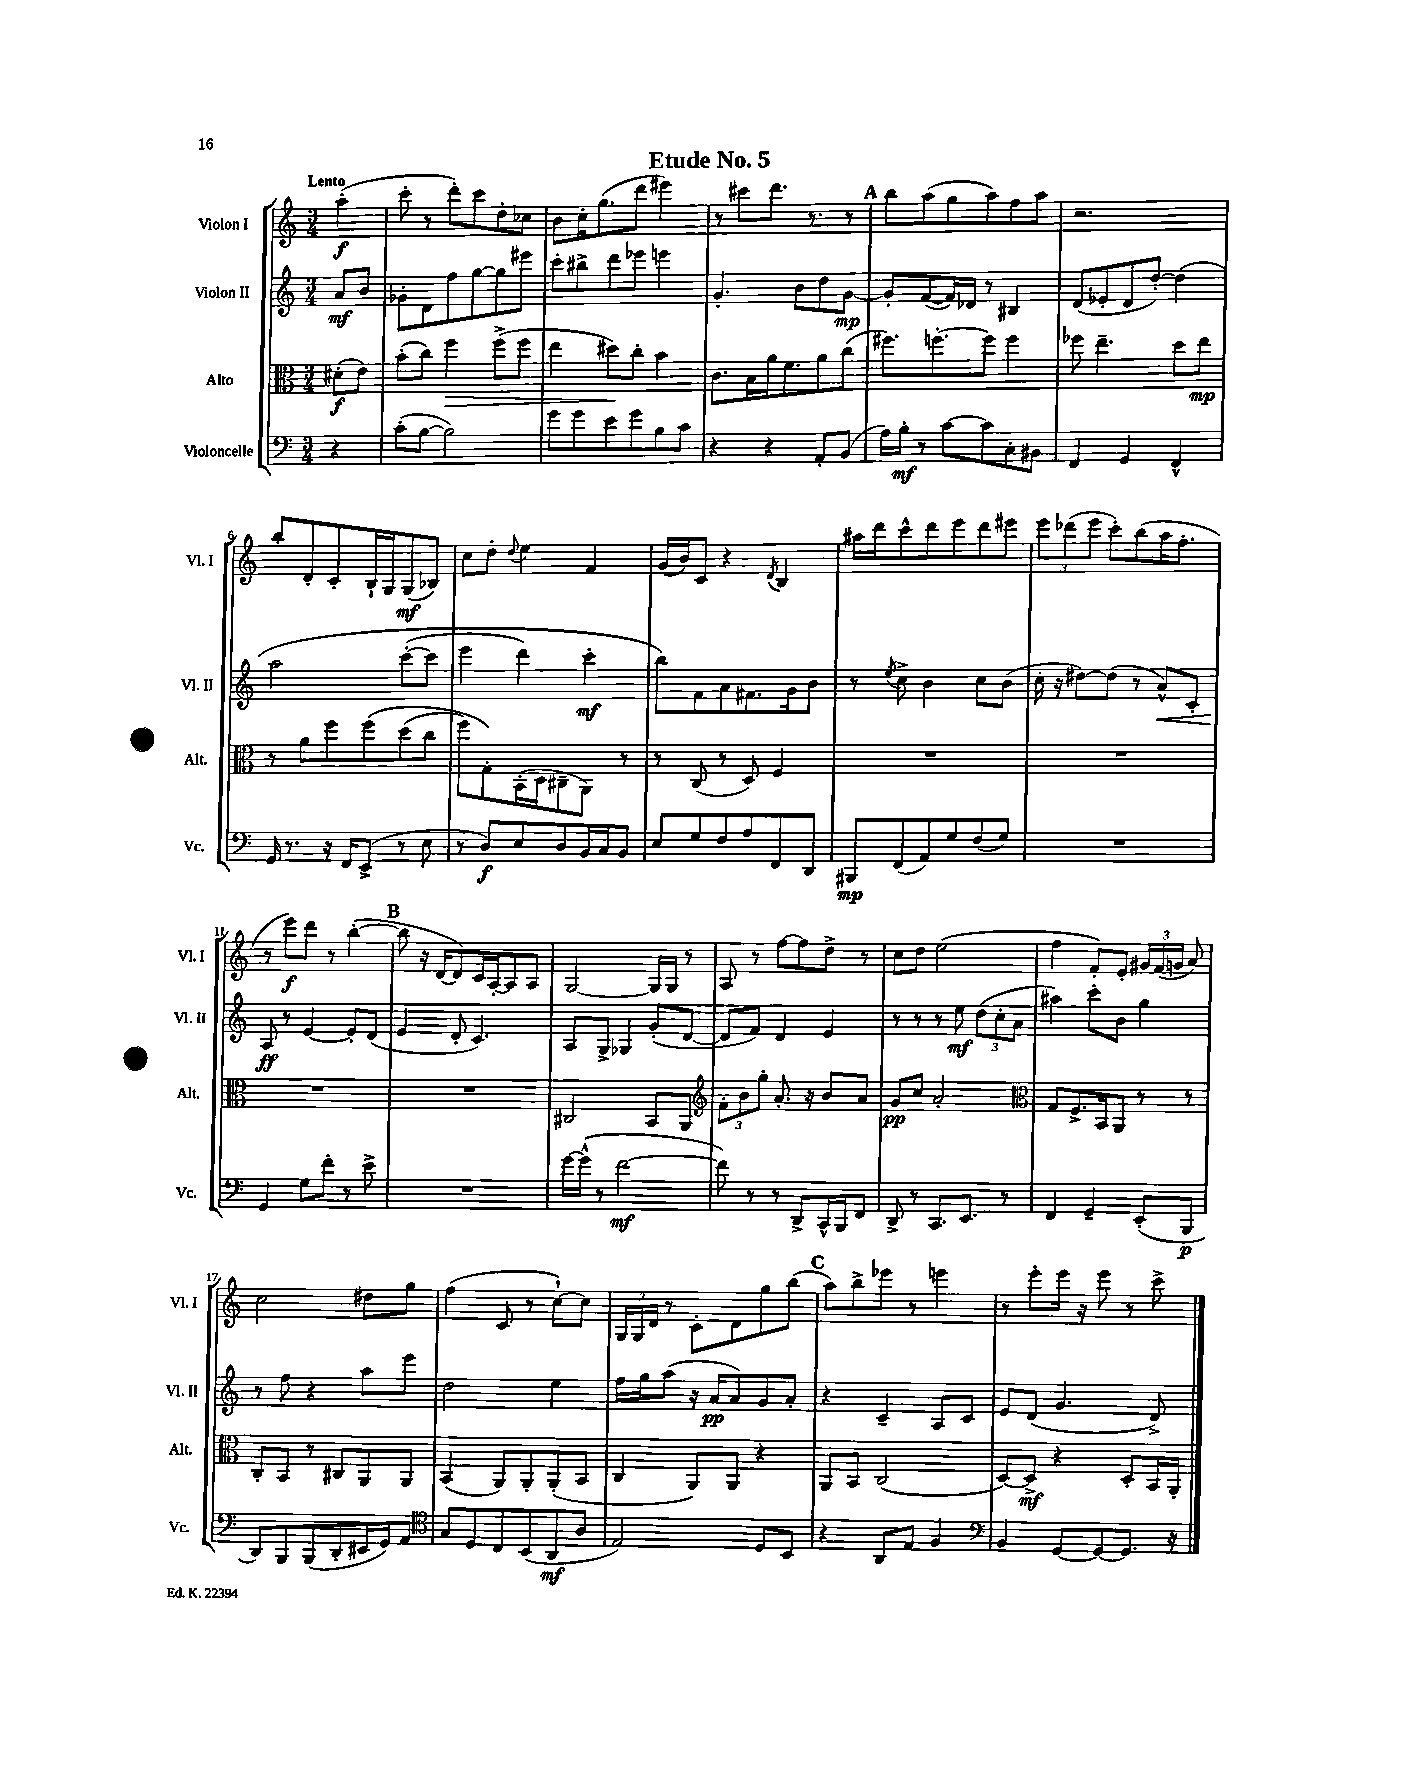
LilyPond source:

\header { title = "Etude No. 5" }
<<
\new StaffGroup <<
\new Staff = "s0" \with { instrumentName = "Violon I" shortInstrumentName = "Vl. I" } {
    \clef treble \key c \major \numericTimeSignature \time 3/4 \partial 4 \tempo "Lento"
    \autoBeamOff a''4-.\f( |
    c'''8-. r8 d'''8[-.) c'''8 d''8-. ces''8] |
    b'8[ c''16-. g''8.( d'''8] eis'''4) |
    r8 cis'''8[ d'''8.] r8. r8 |
    \mark \markup { \bold "A" } b''8[ a''8( g''8 a''8) f''8 a''8] |
    r2. |
    b''8[-. d'8-. c'8-. b16-! g16 g8\mf( bes8]) |
    c''8[ d''8]-. \appoggiatura { d''8 } e''4 f'4 |
    g'16[( b'16) c'8] r4 \acciaccatura { d'8 } b4 |
    ais''16[ d'''16 c'''8-^ d'''8 e'''8 d'''8 eis'''8] |
    \tuplet 3/2 { e'''8[ des'''8( e'''8] } c'''8[-.) b''8( a''16 f''8.]-. |
    r8 e'''8[\f) d'''8] r8 b''4~-.( |
    \mark \markup { \bold "B" } b''8 r16 d'16[~ d'8) c'16 a16~-. a8 a8] |
    g2~ g16[ g16] r8 |
    a8 r8 f''8[~ f''8 d''8]-> r8 |
    c''8[ d''8] e''2( |
    f''4 f'8[-.) e'8]-. \tuplet 3/2 { gis'16[ f'16( g'16] } a'8) |
    c''2 dis''8[ g''8] |
    f''4( c'8 r8 c''8[~-!) c''8] |
    \tuplet 3/2 { g16[ g16 d'16] } r8 c'8[-. d'8 g''8 b''8]( |
    \mark \markup { \bold "C" } a''8[) b''8-> ees'''8] r8 e'''4 |
    r8 e'''8[-. e'''16] r16 e'''8 r8 c'''8-> \bar "|." |
}
\new Staff = "s1" \with { instrumentName = "Violon II" shortInstrumentName = "Vl. II" } {
    \clef treble \key c \major \numericTimeSignature \time 3/4 \partial 4
    \autoBeamOff a'8[\mf b'8] |
    ges'8[-. d'8 f''8 g''8~ g''8 eis'''8] |
    c'''8[-. bis''8-> d'''8 ees'''8] e'''4 |
    g'4.-. b'8[ d''8 g'8]~\mp |
    \mark \markup { \bold "A" } g'8[-. f'8~( f'16) des'16] r8 bis4 |
    d'8[( ees'8-. d'8 d''8]~-.) d''4\( |
    a''2 c'''8[~-.( c'''8] |
    e'''4 d'''4) c'''4-.\mf |
    b''8[\) f'8 a'8 fis'8. g'16 b'8] |
    r8 \acciaccatura { e''8 } c''8-> b'4 c''8[ b'8]( |
    c''16-. r16 dis''8[~) dis''8]( r8 a'8[-^\<) c'8]-. |
    a8\ff\! r8 e'4~ e'8[-. d'8]( |
    \mark \markup { \bold "B" } e'4 d'8-. c'4.) |
    a8[ g8]-> ges4 g'8[-.( d'8]~ |
    d'8[ f'8]) d'4 e'4 |
    r8 r8 r8 e''8\mf \tuplet 3/2 { d''8[( c''8-. a'8] } |
    ais''4) c'''8[-. b'8] g''4 |
    r8 f''8 r4 a''8[ e'''8] |
    d''2 e''4 |
    f''16[ g''16 a''8]( r16 a'16[\pp a'8) g'8 a'8]-. |
    \mark \markup { \bold "C" } r4 c'4-- a8[ c'8] |
    e'8[ d'8]( g'4. d'8->) \bar "|." |
}
\new Staff = "s2" \with { instrumentName = "Alto" shortInstrumentName = "Alt." } {
    \clef alto \key c \major \numericTimeSignature \time 3/4 \partial 4
    \autoBeamOff dis'8[-.\f( e'8]) |
    b'8[-.( c''8]) f''4\> f''8[->( f''8] |
    e''4 dis''8[\!) c''8]-. b'4 |
    c'8.[ b16 a'16 f'8. a'8 c''8]( |
    \mark \markup { \bold "A" } fis''8.[) f''8.~-. f''8] f''4 |
    fes''8 e''4.-- d''8[ e''8]\mp |
    r8 a'8[ f''8 f''8\( d''8( c''8] |
    f''8[) g8-.\) b,16-.( d16 cis8-- a,8]) r8 |
    r8 c8( r8 d8) f4 |
    R2. |
    R2. |
    R2. |
    \mark \markup { \bold "B" } R2. |
    cis2 b,8[ a,8] |
    \clef treble \tuplet 3/2 { f'8[-. b'8 g''8]-. } a'8.-. r16 b'8[ a'8] |
    g'8[\pp c''8] a'2-. |
    \clef alto g8[ f8.-> b,16 a,8] r8 r8 |
    c8[-. b,8] r8 cis8[ a,8 a,8] |
    b,4( a,8[) a,8-. a,8-.( b,8] |
    c4 a,8[) a,8] r4 |
    \mark \markup { \bold "C" } a,8[ b,8] c2( |
    d8[~) d8]->\mf r4 d8[-. b,16 a,16]-. \bar "|." |
}
\new Staff = "s3" \with { instrumentName = "Violoncelle" shortInstrumentName = "Vc." } {
    \clef bass \key c \major \numericTimeSignature \time 3/4 \partial 4
    \autoBeamOff r4 |
    c'8[-.( b8]~ b2) |
    g'8[ g'8 e'8 g'8 b8 c'8] |
    r4 r4 a,8[-. b,8]( |
    \mark \markup { \bold "A" } a16[) b16]-.\mf r8 c'8[~ c'8 c8-. bis,8] |
    f,4 g,4 f,4-^ |
    g,16 r8. r16 f,16[ e,8]->( r8 e8 |
    r8 d8[\f) e8 d8 b,16 c16 b,8] |
    e8[ g8 f8 a8 f,8 d,8] |
    bis,,8[\mp f,8( a,8) g8 f8( g8]) |
    R2. |
    g,4 g8[ f'8]-. r8 e'8-> |
    \mark \markup { \bold "B" } R2. |
    g'16[~ g'16]-^( r8 f'2~\mf |
    f'8) r8 r8 d,8[-> c,16-^ b,,16 f,8] |
    d,8-> r8 c,8.[ e,8.] r8 |
    f,4 g,4-- e,8[-.( b,,8]\p |
    d,8[) b,,8 b,,8( d,8-. eis,16 g,16) a,8] |
    \clef tenor g8[ d8 c8 b,8( a,8\mf a8] |
    e2) d8[ b,8] |
    \mark \markup { \bold "C" } r4 a,8[ e8] f4 |
    \clef bass b,4 g,8[~ g,8~ g,8.] r16 \bar "|." |
}
>>
>>
